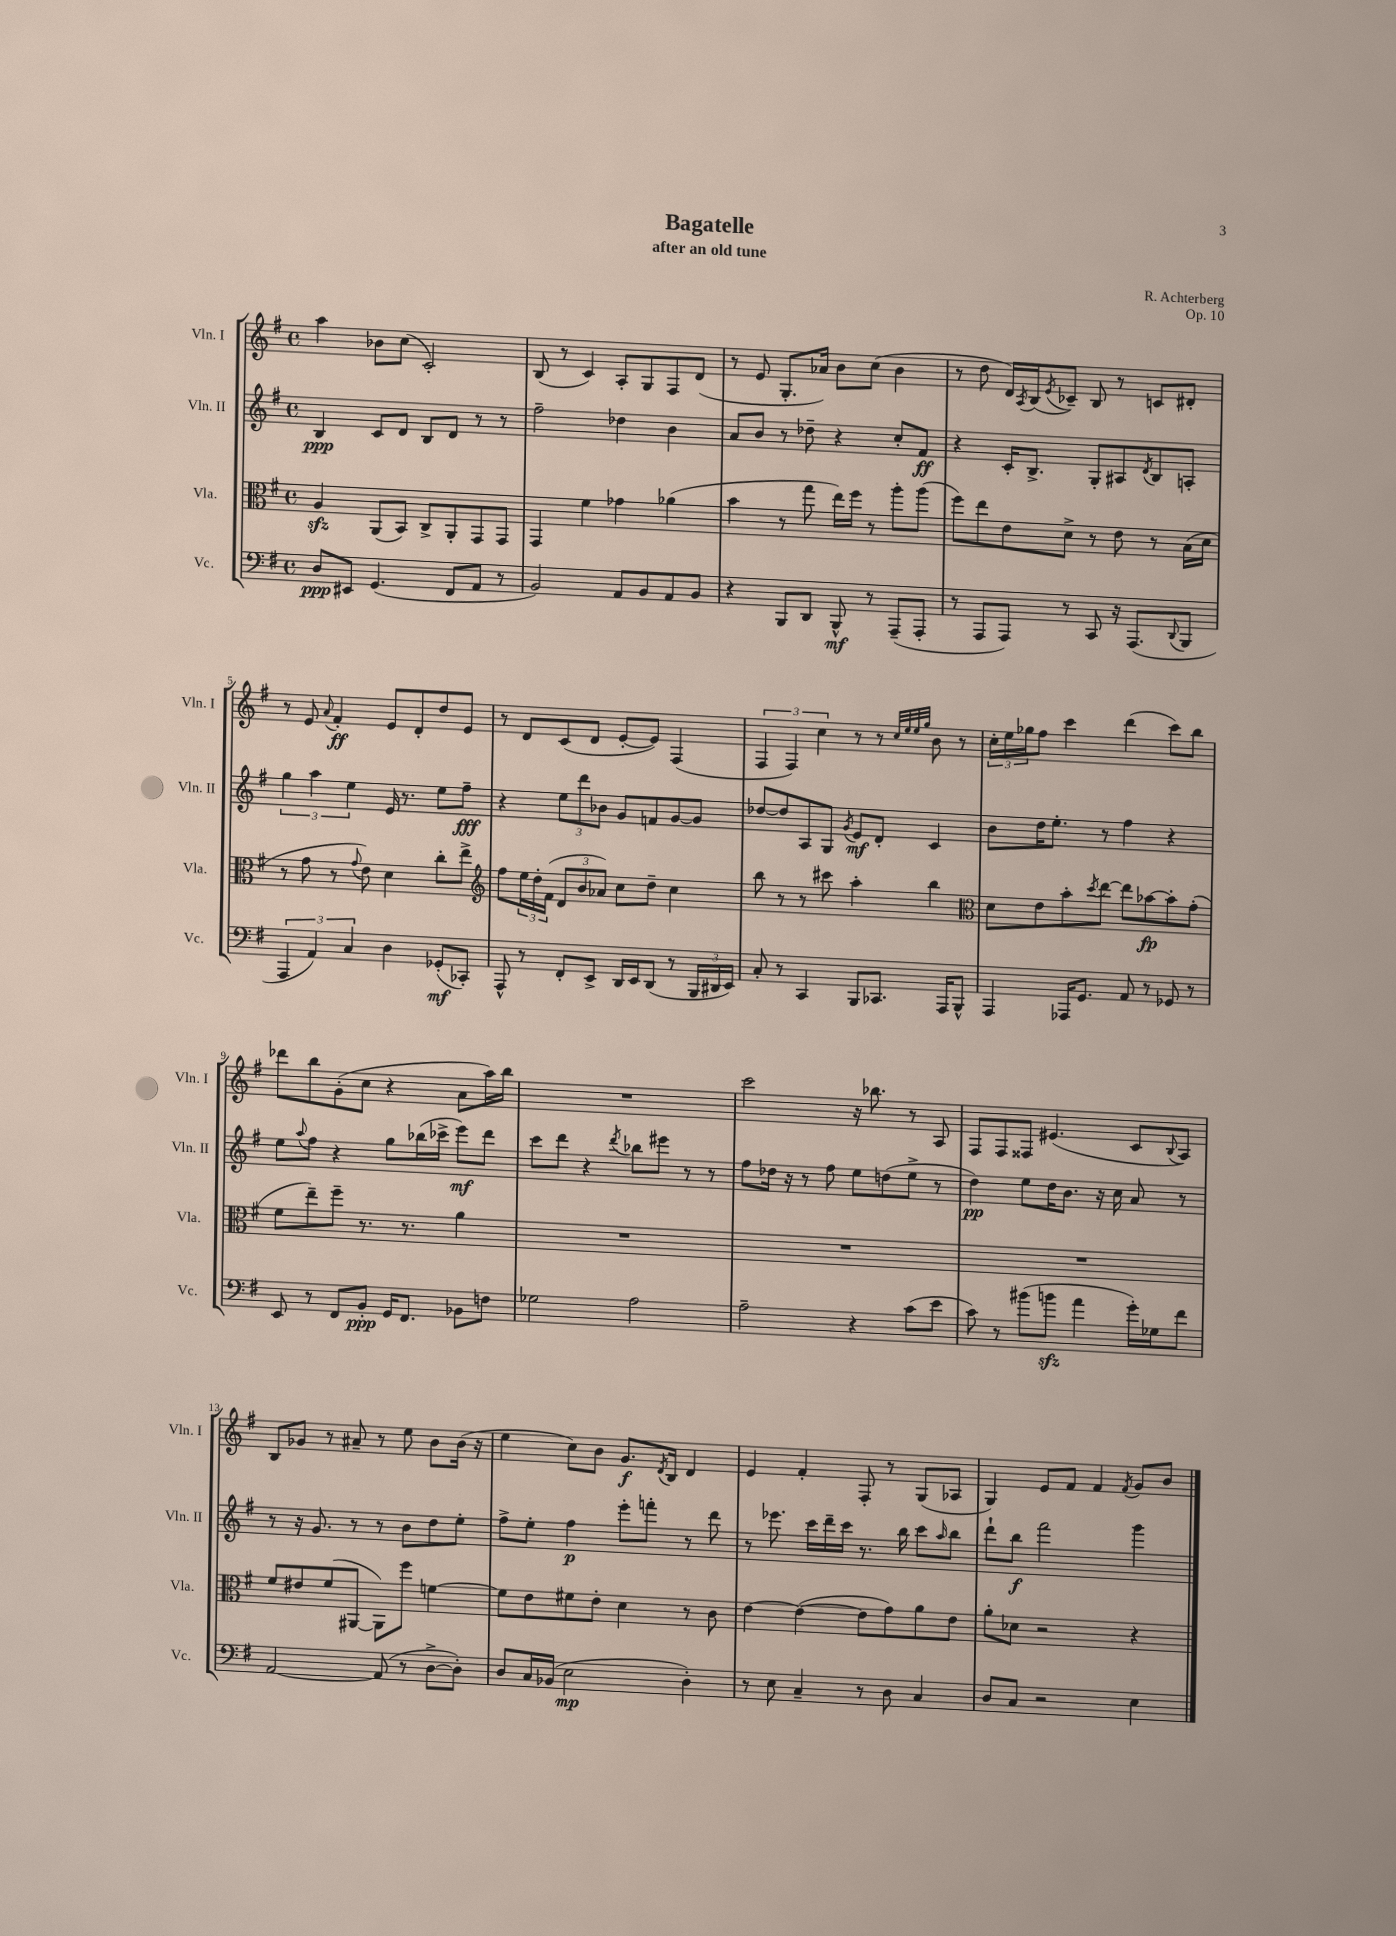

**kern	**kern	**kern	**kern
*staff4	*staff3	*staff2	*staff1
*clefF4	*clefC3	*clefG2	*clefG2
*k[f#]	*k[f#]	*k[f#]	*k[f#]
*M4/4	*M4/4	*M4/4	*M4/4
*met(c)	*met(c)	*met(c)	*met(c)
8D	4A	4B	4aa
8EE#	.	.	.
(4.GG	(8AA	8c	8b-
.	8BB)	8d	(8cc
.	8C^	8B	2c')
8FF#	8AA'	8d	.
8AA	8GG	8r	.
8r	8GG	8r	.
=	=	=	=
2BB)	4GG	2ff#~	(8B
.	.	.	8r
.	4f#	.	4c)
8AA	4g-	4dd-	8A'
8BB	.	.	8G
8AA	(4a-	4b	8F#
8BB	.	.	(8d
=	=	=	=
4r	4b	8a	8r
.	.	8b	8e
8BBB	8r	8r	8.G'
8DD	8gg	8dd-~	.
.	.	.	16a-)
8BBB^^	16ee)	4r	8b
.	16ff#	.	.
8r	8r	.	(8cc
(8AAA~	8aa'	8cc'	4b
8AAA'	(8aa	8f#	.
=	=	=	=
8r	8ff#)	4r	8r
8AAA	8ee	.	8dd
8AAA)	8e	16c'	16d)
.	.	.	8qA
.	.	8.B^	(16B
.	.	.	8qe
8r	8d^	.	8c-~)
8CC	8r	8G'	8B
16r	8e	8A#	8r
(8.AAA	.	.	.
.	.	8qd	.
.	8r	8B	8c
8qqDD	.	.	.
8BBB	(16B	8A'	8d#'
.	16d	.	.
=	=	=	=
6AAA	8r	6gg	8r
.	8g	.	8e
6AA)	.	6aa	.
.	.	.	8qqa
.	8r	.	4f#'
6C	.	6ee	.
.	8qqg	.	.
.	8e)	.	.
4D	4d	16e	8e
.	.	8.r	.
.	.	.	8d'
(8GG-'	8cc'	8ee	8dd
8CC-')	8ee^	8ff#~	8e
=	=	=	=
*	*clefG2	*	*
8AAA^^	8ff#	4r	8r
8r	24ee	.	8d
.	24dd'	.	.
.	(24f#	.	.
8FF#'	12d	12ee	(8c
.	12b	12ddd	.
8EE^	.	.	8d
.	12a-)	12b-	.
16DD	8cc	8g	[8e'
16EE	.	.	.
(8DD	8dd~	8f	8e])
8r	4cc	[8g	(4F#
24BBB	.	8g]	.
24DD#	.	.	.
24EE)	.	.	.
=	=	=	=
8C'	8bb	[8dd-	6F#
8r	8r	8dd-]	.
.	.	.	6F#)
4CC	8r	8A	.
.	.	.	6cc
.	8ccc#	8G	.
.	.	8qg	.
8BBB	4aa'	8e	8r
8.CC-	.	8d'	8r
.	.	.	32qqcc
.	.	.	32qqee
.	.	.	32qqee
.	.	.	32qqgg
.	4bb	4c	8b
16AAA	.	.	.
8BBB^^	.	.	8r
=	=	=	=
*	*clefC3	*	*
4AAA	8d	8b	24cc'
.	.	.	24ee
.	.	.	24gg-
.	8e	16dd	8ff#
.	.	8.ee'	.
16AAA-	8b'	.	4ccc
8.GG	.	.	.
.	8qdd	.	.
.	[8ee	8r	.
8AA	8ee]	4ff#	(4ddd
8r	[8b-	.	.
8GG-	8b-']	4r	8ccc)
8r	(8g'	.	8bb
=	=	=	=
8EE	8f#	8ee	8ddd-
.	.	8qqaa	.
8r	8ee~)	8ff#	8bb
8FF#	8ff#~	4r	(8g'
8BB'	8.r	.	8cc
16GG	.	8gg	4r
8.FF#	8.r	.	.
.	.	(16bb-	.
.	.	16ccc-^	.
8BB-	4a	8eee)	8a
8F	.	8ddd	16aa)
.	.	.	16bb
=	=	=	=
2G-	1r	8ccc	1r
.	.	8ddd	.
.	.	4r	.
.	.	8qddd	.
2A	.	8bb-	.
.	.	8eee#	.
.	.	8r	.
.	.	8r	.
=	=	=	=
2A~	1r	8ff#	2ccc
.	.	16dd-	.
.	.	16r	.
.	.	8r	.
.	.	8ff#	.
4r	.	8ee	16r
.	.	.	8.bb-
.	.	(8dd	.
(8c	.	8ee^	8r
8e	.	8r	8A
=	=	=	=
8c)	1r	4dd)	8F#
8r	.	.	8F#
(8b#	.	8ee	8F##
8b	.	16dd	(4.e#
.	.	8.b	.
4a	.	.	.
.	.	16r	.
.	.	16cc	.
16g')	.	8a	8c
16G-	.	.	.
.	.	.	8qqB
8f#	.	8r	8A)
=	=	=	=
[2AA	8f#	8r	8B
.	8e#	16r	8g-
.	.	8.g	.
.	(8f#	.	8r
.	[8AA#	8r	8a#~
(8AA]	8AA#])	8r	8r
8r	8ff#	8b	8ee
[8D^	[4f	8dd	8b
8D'])	.	8ee'	(16b
.	.	.	16r
=	=	=	=
8D	8f]	8ff#^	4ee
16C	8e	8ee'	.
(16BB-	.	.	.
2E	8f#	4ff#	8cc)
.	8e'	.	8b
.	4d	8eee'	8.g
.	.	8fff'	.
.	.	.	8qd
.	.	.	16B
4D')	8r	8r	4d
.	8c	8ddd	.
=	=	=	=
8r	[4e	8r	4e
8E	.	8.eee-	.
4C~	(4e_	.	4f#'
.	.	16ccc	.
.	.	16ddd~	.
.	.	16ccc	.
8r	8e]	8.r	8F#'
8D	8g)	.	8r
.	.	16bb	.
4C	8a	8ccc	(8G
.	.	16qqaa	.
.	8e	8bb	8A-
=	=	=	=
8D	8a'	8ddd`	4G)
8C	8d-	8bb	.
2r	2r	2fff#	8e
.	.	.	8f#
.	.	.	4f#
.	.	.	8qf#
4E	4r	4ggg	8g
.	.	.	8b
==	==	==	==
*-	*-	*-	*-
